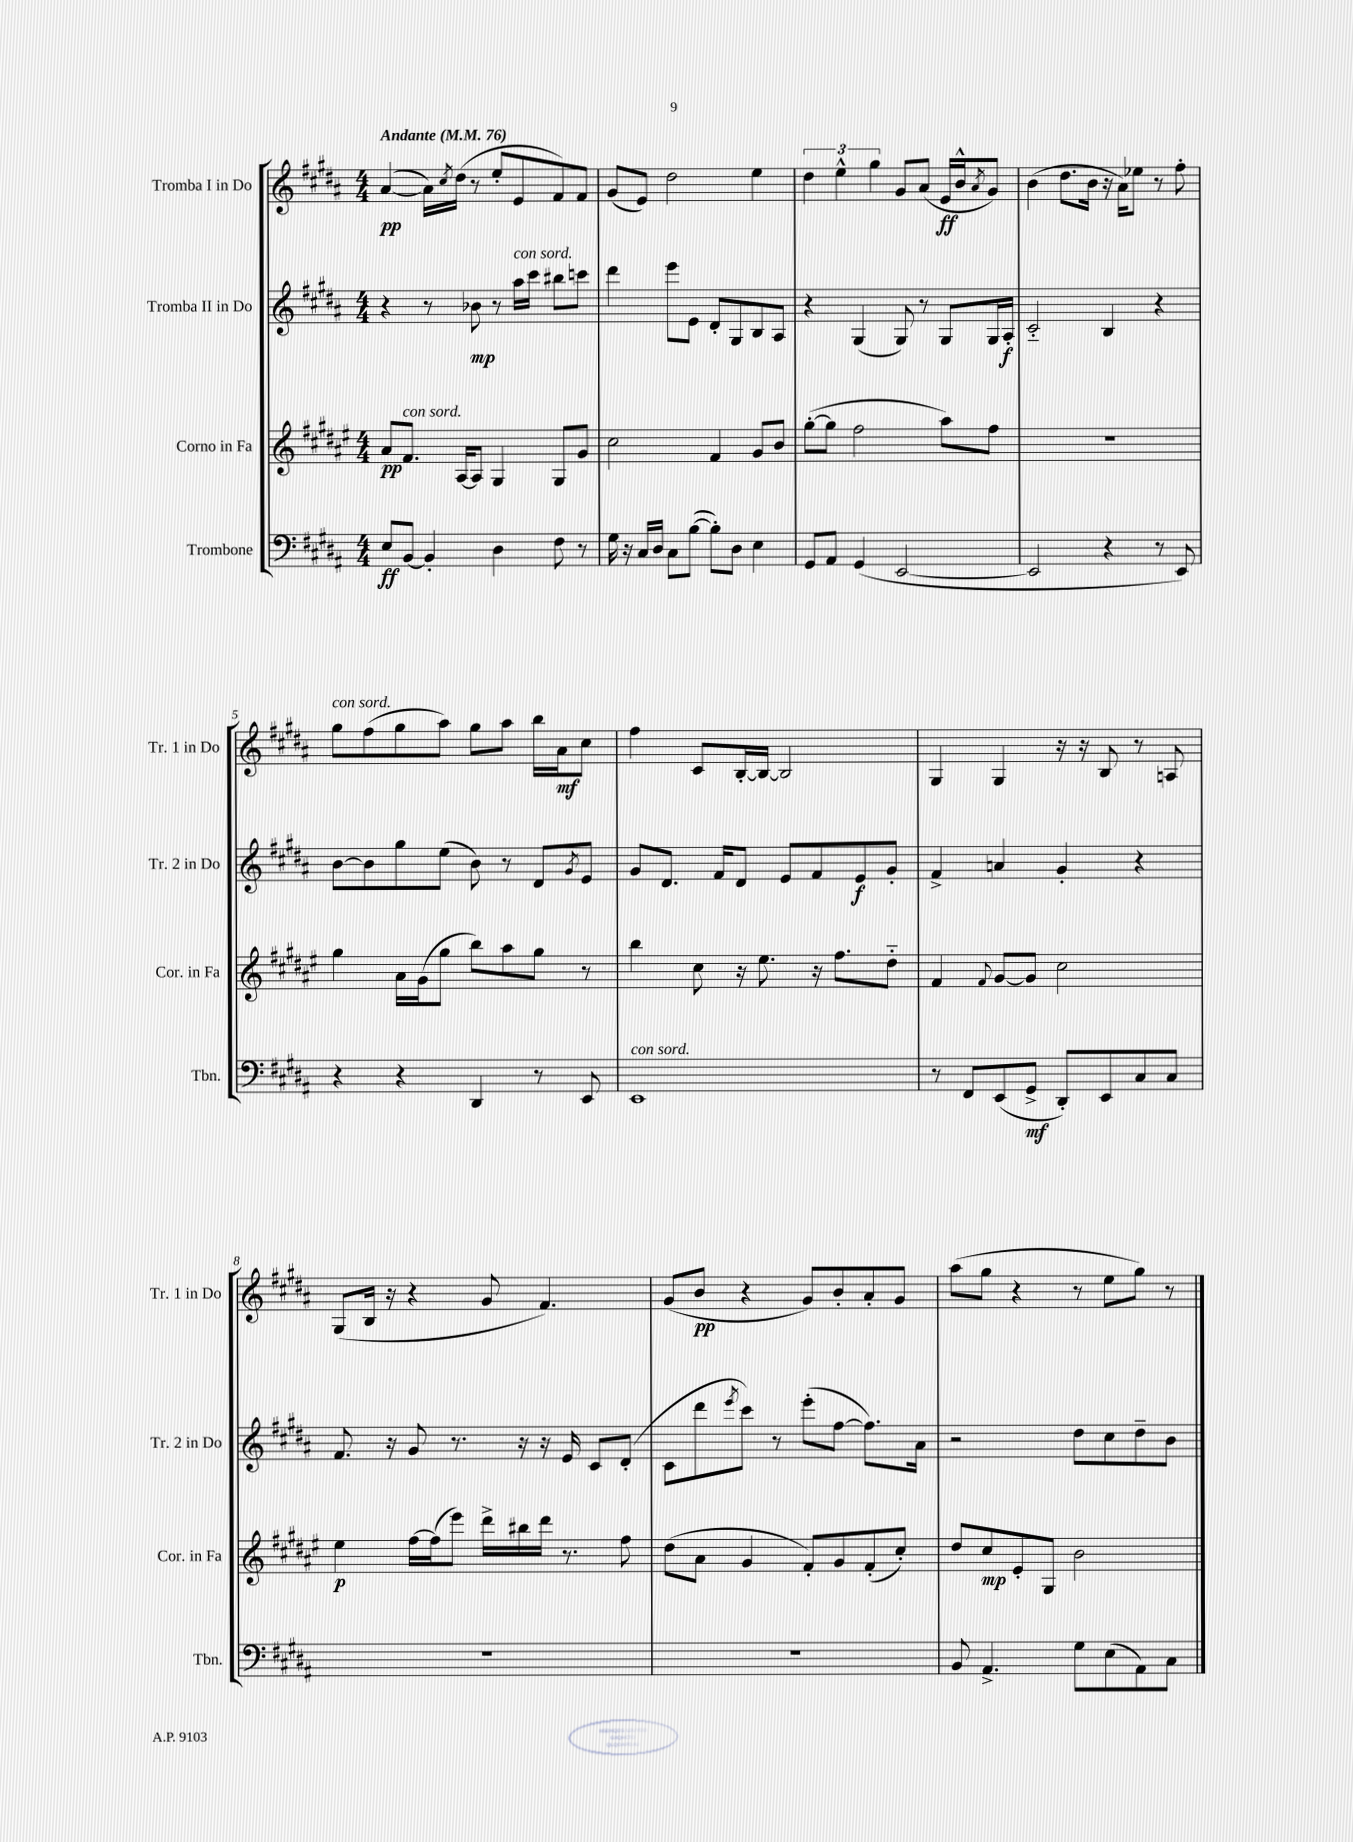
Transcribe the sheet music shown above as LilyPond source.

<<
\new StaffGroup <<
\new Staff = "s0" \with { instrumentName = "Tromba I in Do" shortInstrumentName = "Tr. 1 in Do" } {
    \clef treble \key b \major \numericTimeSignature \time 4/4 \tempo "Andante" 4 = 76
    ais'4~\pp( ais'16) \acciaccatura { cis''8 } dis''16( r8 e''8-. e'8 fis'8) fis'8 |
    gis'8( e'8) dis''2 e''4 |
    \tuplet 3/2 { dis''4 e''4-^ gis''4 } gis'8 ais'8( e'16\ff b'16-^ \acciaccatura { ais'8 } gis'8) |
    b'4( dis''8. b'16 r16 ais'16) ees''8 r8 fis''8-. |
    gis''8^\markup { \italic "con sord." } fis''8( gis''8 ais''8) gis''8 ais''8 b''16 ais'16\mf cis''8 |
    fis''4 cis'8 b16~-. b16~ b2 |
    gis4 gis4 r16 r16 b8 r8 a8 |
    gis8( b16 r16 r4 gis'8 fis'4.) |
    gis'8( b'8\pp r4 gis'8) b'8-. ais'8-. gis'8 |
    ais''8( gis''8 r4 r8 e''8 gis''8) r8 \bar "|." |
}
\new Staff = "s1" \with { instrumentName = "Tromba II in Do" shortInstrumentName = "Tr. 2 in Do" } {
    \clef treble \key b \major \numericTimeSignature \time 4/4
    r4 r8 bes'8\mp r8 ais''16^\markup { \italic "con sord." } cis'''16 bis''8 c'''8 |
    dis'''4 e'''8 e'8 dis'8-. gis8 b8 ais8 |
    r4 gis4( gis8) r8 gis8 gis16 ais16-.\f |
    cis'2-_ b4 r4 |
    b'8~ b'8 gis''8 e''8( b'8) r8 dis'8 \acciaccatura { gis'8 } e'8 |
    gis'8 dis'8. fis'16 dis'8 e'8 fis'8 e'8\f gis'8-. |
    fis'4-> a'4 gis'4-. r4 |
    fis'8. r16 gis'8 r8. r16 r16 e'16 cis'8 dis'8-.( |
    cis'8 dis'''8 \acciaccatura { e'''8 } cis'''8) r8 e'''8-.( fis''8~ fis''8.) ais'16 |
    r2 dis''8 cis''8 dis''8-- b'8 \bar "|." |
}
\new Staff = "s2" \with { instrumentName = "Corno in Fa" shortInstrumentName = "Cor. in Fa" } {
    \clef treble \key fis \major \numericTimeSignature \time 4/4
    ais'8\pp fis'8.^\markup { \italic "con sord." } ais16~ ais8 gis4 gis8 gis'8 |
    cis''2 fis'4 gis'8 b'8 |
    gis''8~-.( gis''8 fis''2 ais''8) fis''8 |
    R1 |
    gis''4 ais'16 gis'16( gis''8 b''8) ais''8 gis''8 r8 |
    b''4 cis''8 r16 eis''8. r16 fis''8. dis''8-_ |
    fis'4 \appoggiatura { fis'8 } gis'8~ gis'8 cis''2 |
    eis''4\p fis''16~ fis''16( eis'''8) dis'''16-> bis''16 dis'''16 r8. fis''8 |
    dis''8( ais'8 gis'4 fis'8-.) gis'8 fis'8-.( cis''8-.) |
    dis''8 cis''8\mp eis'8-. gis8 b'2 \bar "|." |
}
\new Staff = "s3" \with { instrumentName = "Trombone" shortInstrumentName = "Tbn." } {
    \clef bass \key b \major \numericTimeSignature \time 4/4
    e8\ff b,8~ b,4-. dis4 fis8 r8 |
    gis16 r16 cis16 dis16 cis8 b8~( b8-.) dis8 e4 |
    gis,8 ais,8 gis,4( e,2~ |
    e,2 r4 r8 e,8) |
    r4 r4 dis,4 r8 e,8 |
    e,1^\markup { \italic "con sord." } |
    r8 fis,8 e,8( gis,8->\mf dis,8-.) e,8 cis8 cis8 |
    R1 |
    R1 |
    b,8 ais,4.-> gis8 e8( ais,8) cis8 \bar "|." |
}
>>
>>
